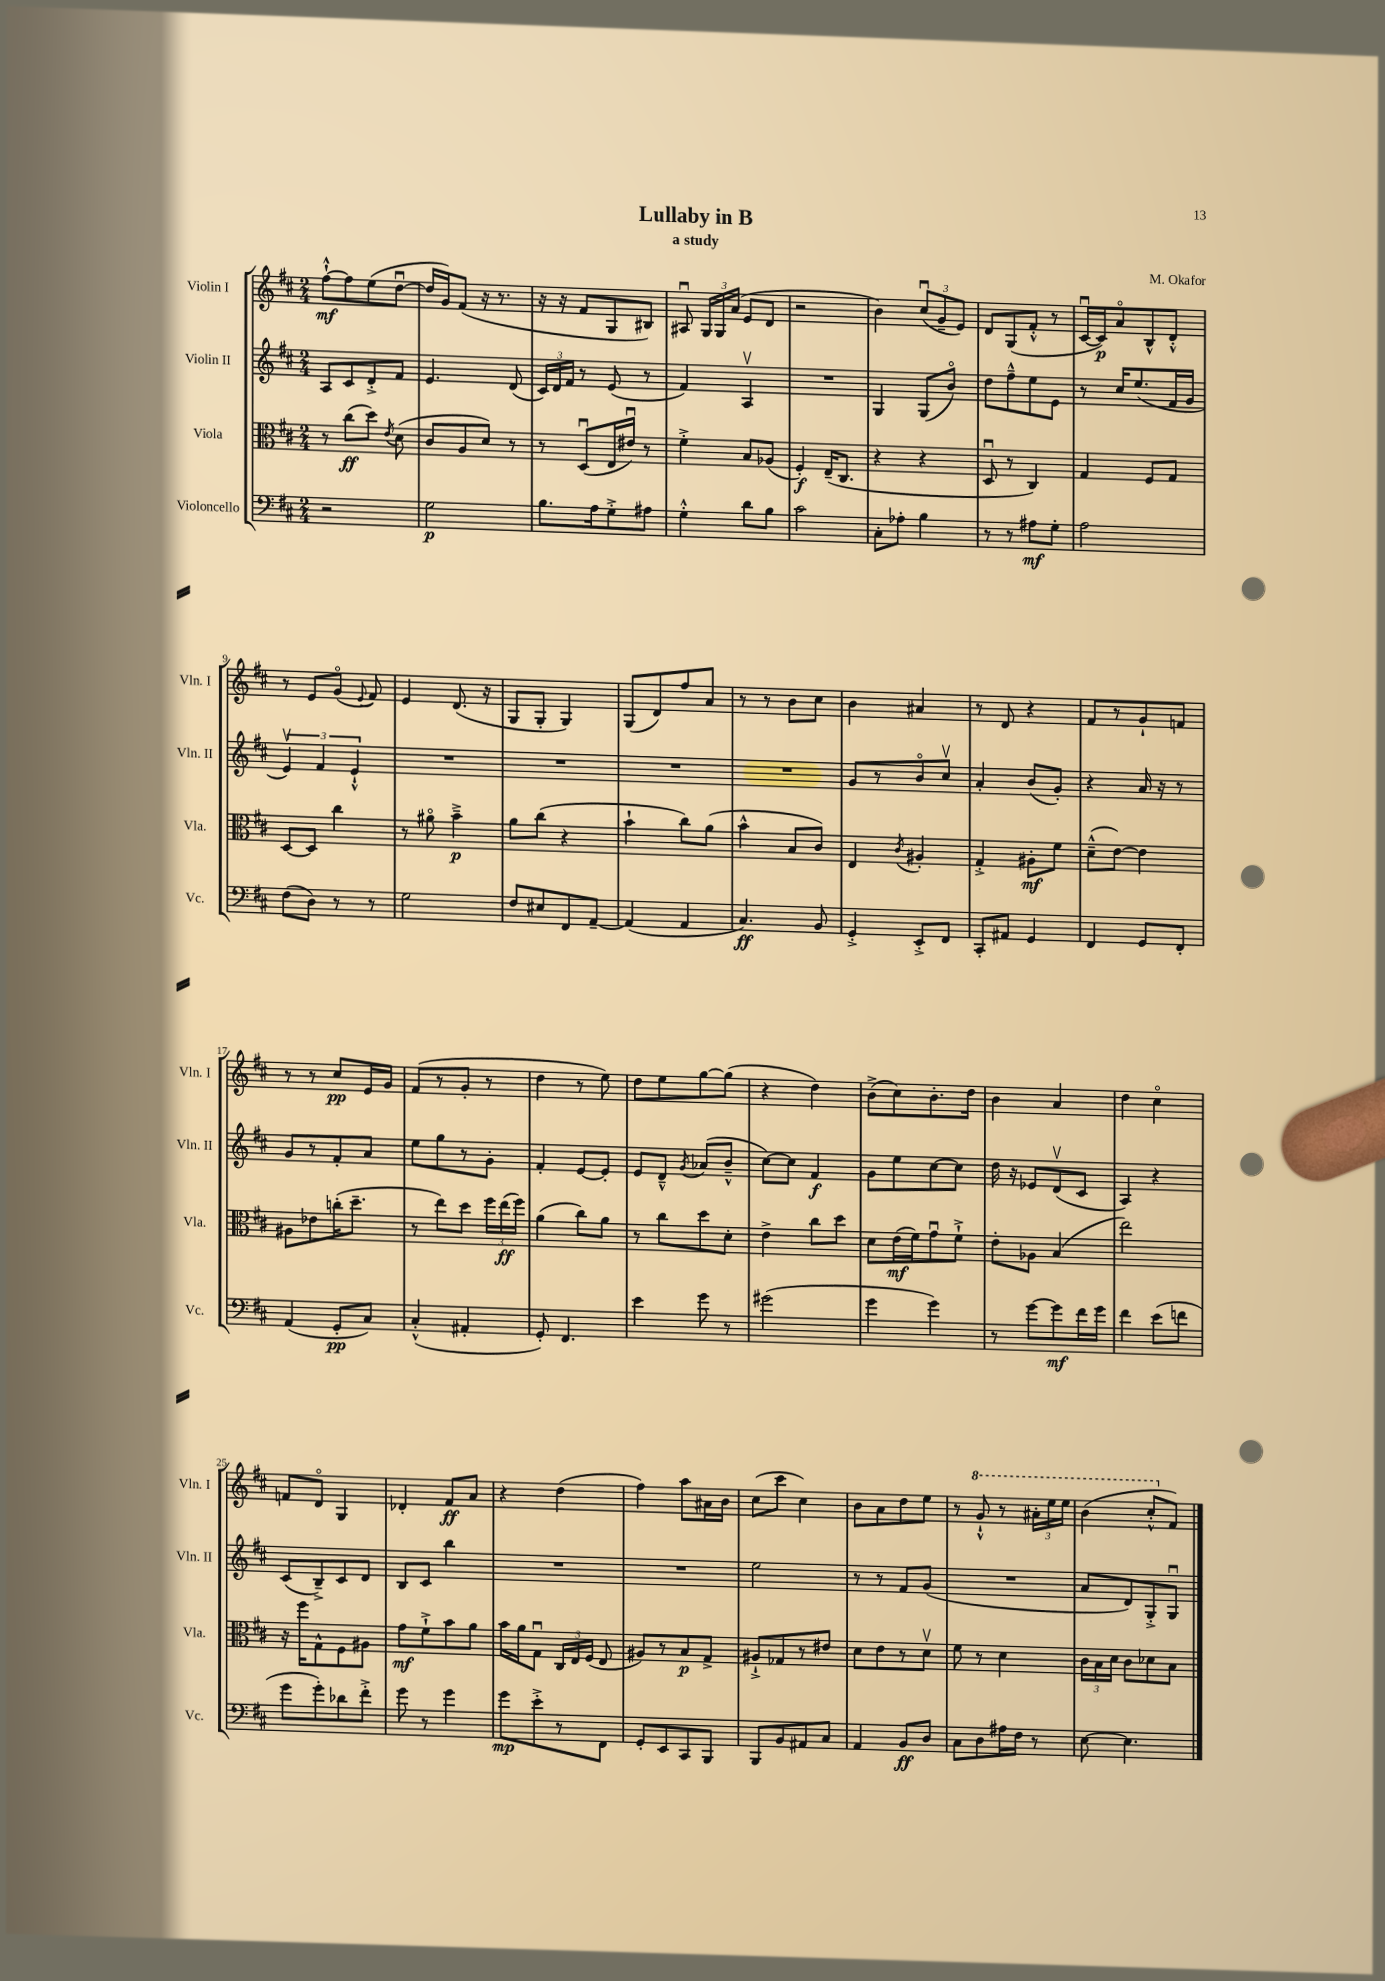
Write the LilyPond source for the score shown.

\header { title = "Lullaby in B" composer = "M. Okafor" subtitle = "a study" }
<<
\new StaffGroup <<
\new Staff = "s0" \with { instrumentName = "Violin I" shortInstrumentName = "Vln. I" } {
    \clef treble \key d \major \numericTimeSignature \time 2/4
    \autoBeamOff fis''8[~-!-^\mf fis''8 e''8( d''8]~\downbow |
    d''16[ g'16) fis'8]( r16 r8. |
    r16 r16 fis'8[ g8 bis8]) |
    ais8\downbow \tuplet 3/2 { g16[ g16 a'16]( } e'8[ d'8] |
    r2 |
    b'4) \tuplet 3/2 { cis''8[\downbow( g'8-- e'8]) } |
    d'8[ g8( fis'8]-.-^ r8 |
    cis'16[~\downbow cis'16\p) a'8\flageolet b8-^ d'8]-.-^ |
    r8 e'8[ g'8]\flageolet( \appoggiatura { e'8 } fis'8) |
    e'4 d'8.( r16 |
    g8[ g8]-. g4) |
    g8[( d'8) fis''8 a'8] |
    r8 r8 b'8[ cis''8] |
    b'4 ais'4 |
    r8 d'8 r4 |
    fis'8[ r8 g'8-! f'8] |
    r8 r8 cis''8[\pp e'16 g'16] |
    fis'8[( r8 g'8]-. r8 |
    d''4 r8 e''8) |
    d''8[ e''8 g''8~ g''8]( |
    r4 d''4) |
    b'8[->( cis''8) b'8.-. d''16] |
    b'4 a'4 |
    d''4 cis''4\flageolet |
    f'8[ d'8]\flageolet g4 |
    des'4-. fis'8[\ff a'8] |
    r4 d''4( |
    fis''4) a''8[ ais'16 b'16] |
    cis''8[( cis'''8] cis''4) |
    b'8[ a'8 d''8 e''8] |
    r8 \ottava #1 g''8-!-^ r8 \tuplet 3/2 { ais''16[-. e'''16 e'''16] } |
    b''4( cis'''8[-.-^ \ottava #0 fis'8]) \bar "|." |
}
\new Staff = "s1" \with { instrumentName = "Violin II" shortInstrumentName = "Vln. II" } {
    \clef treble \key d \major \numericTimeSignature \time 2/4
    \autoBeamOff a8[ cis'8 d'8-.-> fis'8] |
    e'4. d'8( |
    \tuplet 3/2 { cis'16[) d'16 fis'16] } r8 e'8( r8 |
    fis'4) a4\upbow |
    R2 |
    g4 g8[( b'8]\flageolet) |
    d''8[ fis''8---^ e''8 e'8] |
    r8 cis''16[ e''8.( fis'16 g'16] |
    \tuplet 3/2 { e'4\upbow) fis'4 e'4-!-^ } |
    R2 |
    R2 |
    R2 |
    R2 |
    g'8[ r8 b'8\flageolet cis''8]\upbow |
    a'4-. b'8[( g'8]-.) |
    r4 a'16 r16 r8 |
    g'8[ r8 fis'8-. a'8] |
    e''8[ g''8 r8 g'8]-. |
    fis'4-. e'8[~ e'8]-. |
    e'8[ d'8]---^ \acciaccatura { g'8 } aes'8[( b'8]---^ |
    cis''8[~) cis''8] fis'4\f |
    g'8[ e''8 cis''8~ cis''8] |
    d''16 r16 ees'8[ d'8\upbow( cis'8] |
    a4) r4 |
    cis'8[( b8--->) cis'8 d'8] |
    b8[ cis'8] b''4 |
    R2 |
    R2 |
    e''2 |
    r8 r8 fis'8[ g'8]( |
    R2 |
    a'8[ d'8) g8-.-> g8]\downbow \bar "|." |
}
\new Staff = "s2" \with { instrumentName = "Viola" shortInstrumentName = "Vla." } {
    \clef alto \key d \major \numericTimeSignature \time 2/4
    \autoBeamOff r8 cis''8[\ff( d''8]) \acciaccatura { e'8 } d'8( |
    cis'8[ a8 d'8]) r8 |
    r8 d8[\downbow( e16 eis'16]\downbow) r8 |
    fis'4-.-> b8[ aes8]( |
    fis4-.\f) e16[--( cis8.] |
    r4 r4 |
    d8\downbow r8 cis4) |
    g4 fis8[ g8] |
    d8[~ d8] cis''4 |
    r8 ais'8\flageolet b'4--->\p |
    a'8[ cis''8]( r4 |
    b'4-! cis''8[) a'8]( |
    b'4-^ b8[ cis'8]) |
    e4 \acciaccatura { cis'8 } ais4-. |
    g4-.-> ais8[-.\mf fis'8] |
    d'8[---^( e'8]~) e'4 |
    ais8[ ees'8 c''16-.( d''8.]-- |
    r8 e''8[) d''8] \tuplet 3/2 { fis''16[ e''16\ff( fis''16]) } |
    a'4( cis''8[) a'8] |
    r8 cis''8[ d''8 d'8]-. |
    e'4-> cis''8[ d''8] |
    d'8[ e'16\mf( fis'16) g'8\downbow fis'8]-!-> |
    e'8[-. aes8] b4( |
    e''2) |
    r16 fis''16[ g8-^ fis8 ais8] |
    g'8[\mf fis'8-!-> b'8 a'8] |
    b'16[ a'16 g8]\downbow \tuplet 3/2 { cis16[ e16 fis16]( } e8 |
    ais8[) r8 b8\p g8]-> |
    ais8[-!-> ges8 r8 eis'8] |
    d'8[ e'8 r8 d'8]\upbow |
    fis'8 r8 d'4 |
    \tuplet 3/2 { cis'16[ b16 d'16] } cis'8[ des'8 b8] \bar "|." |
}
\new Staff = "s3" \with { instrumentName = "Violoncello" shortInstrumentName = "Vc." } {
    \clef bass \key d \major \numericTimeSignature \time 2/4
    \autoBeamOff r2 |
    g2\p |
    b8.[ a16 g8-.-> ais8] |
    g4-.-^ d'8[ b8] |
    cis'2 |
    cis8[-. aes8]-. b4 |
    r8 r8 ais8[\mf g8]-. |
    a2 |
    fis8[( d8]) r8 r8 |
    g2 |
    fis8[ eis8 fis,8 a,8]~-- |
    a,4( a,4 |
    cis4.\ff) b,8 |
    g,4-.-> e,8[-.-> fis,8] |
    cis,8[-. ais,8] g,4 |
    fis,4 g,8[ fis,8]-. |
    a,4( g,8[-.\pp cis8]) |
    cis4-.-^( ais,4-. |
    g,8-.) fis,4. |
    e'4 g'8 r8 |
    gis'2( |
    g'4 g'4) |
    r8 g'8[~ g'8\mf fis'16 g'16] |
    fis'4 e'8[( f'8] |
    g'8[ g'8-.) des'8 fis'8]-.-> |
    g'8 r8 g'4 |
    g'8[\mp e'8-.-> r8 fis,8] |
    g,8[-. e,8 cis,8 b,,8] |
    b,,8[ b,8 ais,8 cis8] |
    a,4 b,8[\ff d8] |
    cis8[ d8 ais16 fis16] r8 |
    e8~ e4. \bar "|." |
}
>>
>>
